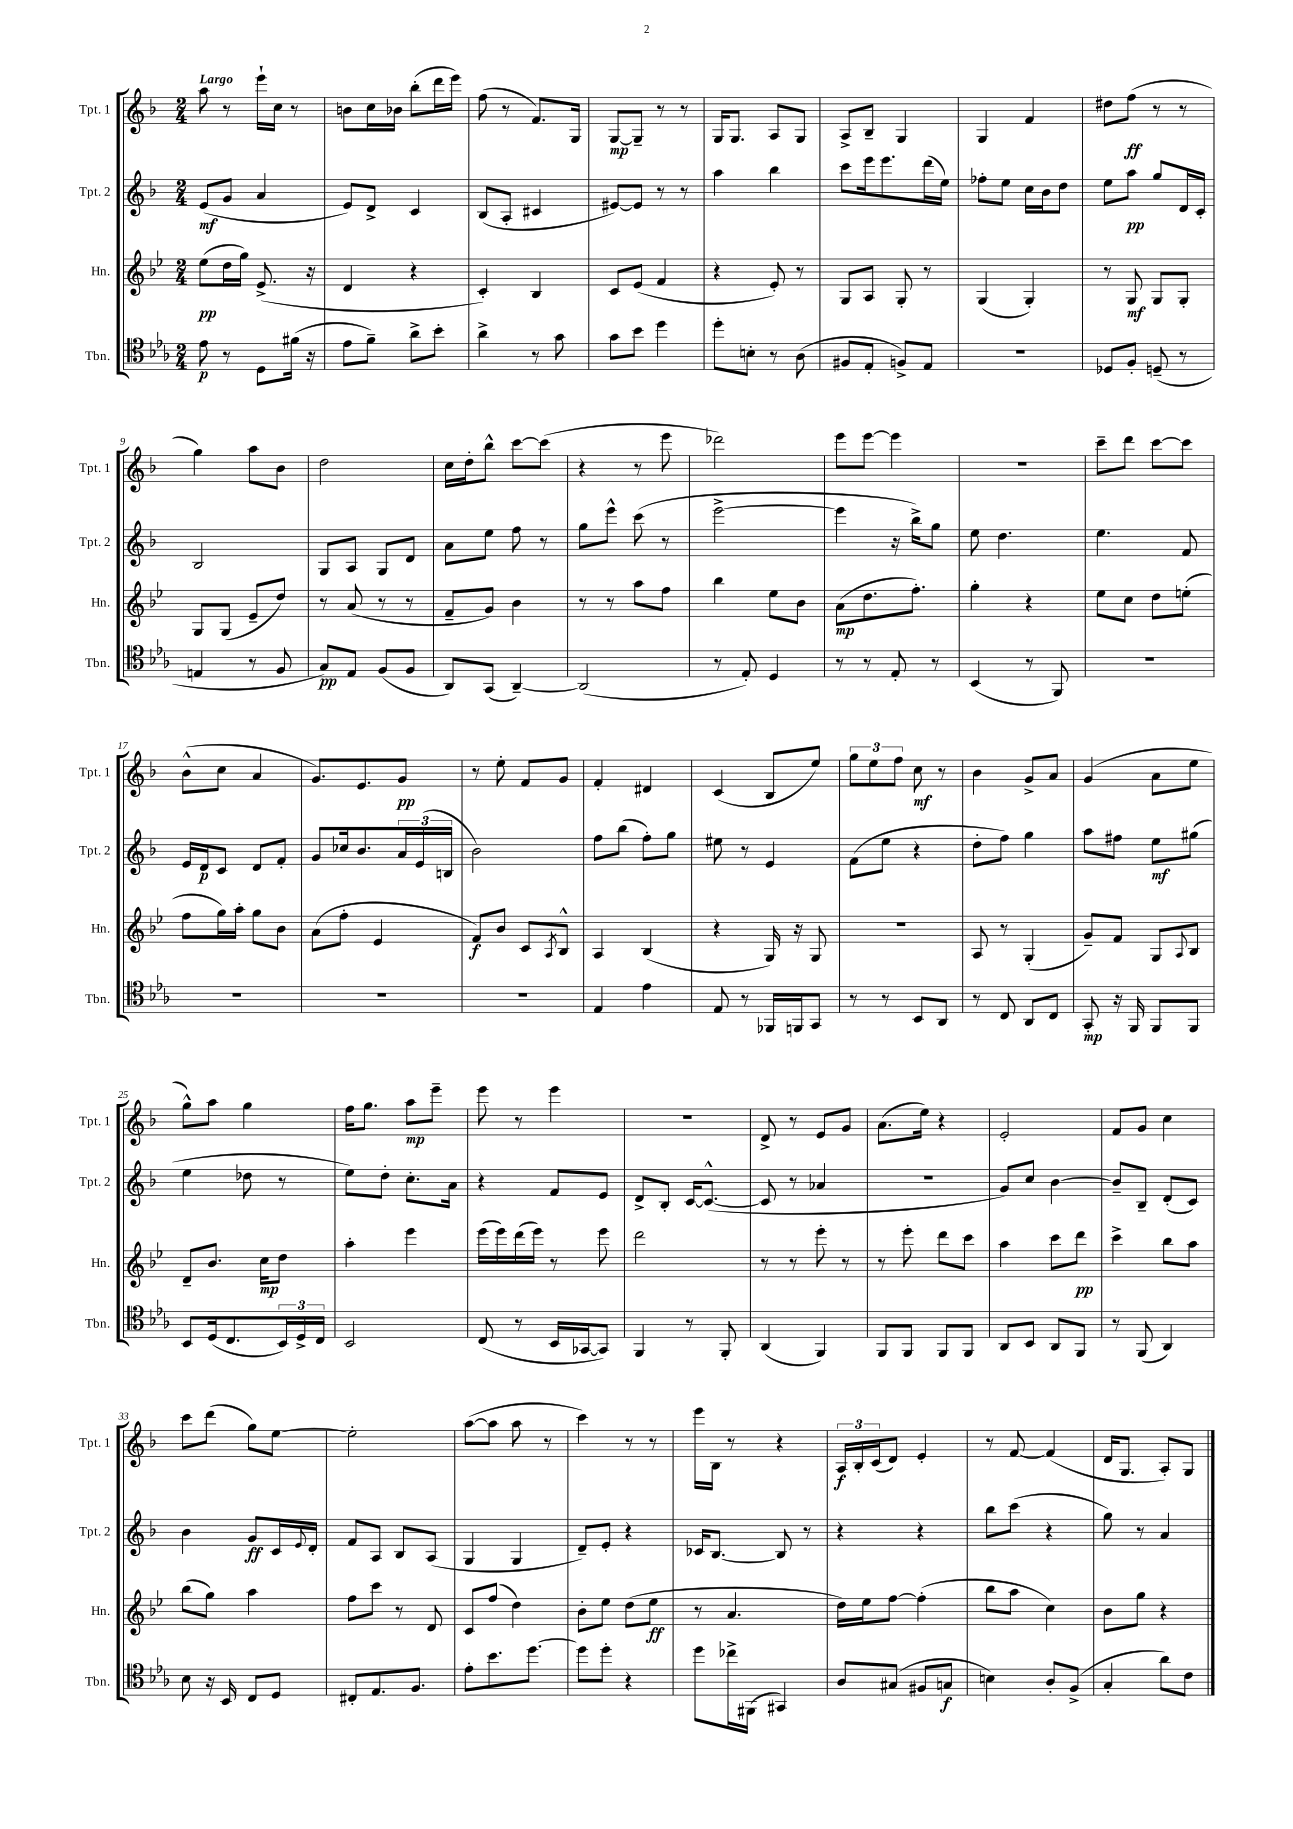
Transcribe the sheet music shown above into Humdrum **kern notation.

**kern	**dynam	**kern	**dynam	**kern	**dynam	**kern	**dynam
*part4	*part4	*part3	*part3	*part2	*part2	*part1	*part1
*staff4	*staff4	*staff3	*staff3	*staff2	*staff2	*staff1	*staff1
*I"Tbn.	*	*I"Hn.	*	*I"Tpt. 2	*	*I"Tpt. 1	*
*I'Tbn.	*	*I'Hn.	*	*I'Tpt. 2	*	*I'Tpt. 1	*
*clefC4	*	*clefG2	*	*clefG2	*	*clefG2	*
*k[b-e-a-]	*	*k[b-e-]	*	*k[b-]	*	*k[b-]	*
*M2/4	*	*M2/4	*	*M2/4	*	*M2/4	*
=1	=1	=1	=1	=1	=1	=1	=1
!	!	!	!	!	!	!LO:TX:a:B:t=Largo	!
8e-\	p	(8ee-\L	pp	(8e/L	mf	8aa\	.
8r	.	16dd\L	.	8g/J	.	8r	.
.	.	16gg\JJ)	.	.	.	.	.
8D\L	.	(8.e-^/	.	4a/	.	16eee`\LL	.
.	.	.	.	.	.	16cc\JJ	.
(16f#X\Jk	.	.	.	.	.	8r	.
16r	.	16r	.	.	.	.	.
=2	=2	=2	=2	=2	=2	=2	=2
8e-\L	.	4d/	.	8e/L)	.	8bn\L	.
8f~\J)	.	.	.	8d^/J	.	16cc\L	.
.	.	.	.	.	.	16b-X\JJ	.
8a-^\L	.	4r	.	4c/	.	(8bb-'\L	.
8b-'\J	.	.	.	.	.	16ddd\L	.
.	.	.	.	.	.	16eee\JJ)	.
=3	=3	=3	=3	=3	=3	=3	=3
4a-^\	.	4c'/)	.	(8B-/L	.	(8ff\	.
.	.	.	.	8A'/J	.	8r	.
8r	.	4B-/	.	4c#X/	.	8.f/L)	.
8g\	.	.	.	.	.	.	.
.	.	.	.	.	.	16G/Jk	.
=4	=4	=4	=4	=4	=4	=4	=4
8g\L	.	8c/L	.	[8e#X/L)	.	[8G/L	mp
8b-\J	.	(8e-/J	.	8e#/J]	.	8G~/J]	.
4dd\	.	4f/	.	8r	.	8r	.
.	.	.	.	8r	.	8r	.
=5	=5	=5	=5	=5	=5	=5	=5
8dd'\L	.	4r	.	4aa\	.	16G/KL	.
.	.	.	.	.	.	8.G/J	.
8Bn'\J	.	.	.	.	.	.	.
8r	.	8e-'/)	.	4bb-\	.	8A/L	.
(8A-\	.	8r	.	.	.	8G/J	.
=6	=6	=6	=6	=6	=6	=6	=6
8F#X/L	.	8G/L	.	8ccc\L	.	8A^/L	.
8E-'/J	.	8A/J	.	16eee\k	.	8B-~/J	.
.	.	.	.	8.eee\	.	.	.
8Fn^/L)	.	8G'/	.	.	.	4G/	.
8E-/J	.	8r	.	(16ddd\L	.	.	.
.	.	.	.	16ee\JJ)	.	.	.
=7	=7	=7	=7	=7	=7	=7	=7
2r	.	(4G/	.	8ff-X'\L	.	4G/	.
.	.	.	.	8ee\J	.	.	.
.	.	4G'/)	.	16cc\LL	.	4f/	.
.	.	.	.	16b-\J	.	.	.
.	.	.	.	8dd\J	.	.	.
=8	=8	=8	=8	=8	=8	=8	=8
8D-X/L	.	8r	.	8ee\L	.	8dd#X\L	.
8F'/J	.	8G/	mf	8aa\J	pp	(8ff\J	ff
(8Dn~/	.	8G/L	.	8gg/L	.	8r	.
8r	.	8G'/J	.	16d/L	.	8r	.
.	.	.	.	16c'/JJ	.	.	.
!!LO:LB:g=z
=9	=9	=9	=9	=9	=9	=9	=9
4En/	.	8G/L	.	2B-/	.	4gg\)	.
.	.	(8G/J	.	.	.	.	.
8r	.	8e-~/L	.	.	.	8aa\L	.
8F/	.	8dd/J)	.	.	.	8b-\J	.
=10	=10	=10	=10	=10	=10	=10	=10
8G/L)	pp	8r	.	8G/L	.	2dd\	.
8E-/J	.	(8a/	.	8A/J	.	.	.
(8F/L	.	8r	.	8G/L	.	.	.
8F/J	.	8r	.	8d/J	.	.	.
=11	=11	=11	=11	=11	=11	=11	=11
8AA-/L)	.	8f~/L	.	8a\L	.	16cc\LL	.
.	.	.	.	.	.	16dd'\J	.
(8GG/J	.	8g/J)	.	8ee\J	.	8bb-^^\J	.
[4AA-~/)	.	4b-\	.	8ff\	.	[8ccc\L	.
.	.	.	.	8r	.	(8ccc\J]	.
=12	=12	=12	=12	=12	=12	=12	=12
(2AA-/]	.	8r	.	8gg\L	.	4r	.
.	.	8r	.	8eee^^\J	.	.	.
.	.	8aa\L	.	(8ccc\	.	8r	.
.	.	8ff\J	.	8r	.	8eee\	.
=13	=13	=13	=13	=13	=13	=13	=13
8r	.	4bb-\	.	[2eee^\	.	2ddd-X\)	.
8E-'/)	.	.	.	.	.	.	.
4D/	.	8ee-\L	.	.	.	.	.
.	.	8b-\J	.	.	.	.	.
=14	=14	=14	=14	=14	=14	=14	=14
8r	.	(8a\L	mp	4eee\]	.	8eee\L	.
8r	.	8.dd\	.	.	.	[8eee\J	.
8E-'/	.	.	.	16r	.	4eee\]	.
.	.	8.ff'\J)	.	16bb-^\KL)	.	.	.
8r	.	.	.	8gg\J	.	.	.
=15	=15	=15	=15	=15	=15	=15	=15
(4BB-/	.	4gg'\	.	8ee\	.	2r	.
.	.	.	.	4.dd\	.	.	.
8r	.	4r	.	.	.	.	.
8FF/)	.	.	.	.	.	.	.
=16	=16	=16	=16	=16	=16	=16	=16
2r	.	8ee-\L	.	4.ee\	.	8ccc~\L	.
.	.	8cc\J	.	.	.	8ddd\J	.
.	.	8dd\L	.	.	.	[8ccc\L	.
.	.	(8een'\J	.	8f/	.	8ccc\J]	.
!!LO:LB:g=z
=17	=17	=17	=17	=17	=17	=17	=17
2r	.	8ff\L	.	16e/LL	.	(8b-^^\L	.
.	.	.	.	16d/J	p	.	.
.	.	16gg\L)	.	8c/J	.	8cc\J	.
.	.	16aa'\JJ	.	.	.	.	.
.	.	8gg\L	.	8d/L	.	4a/	.
.	.	8b-\J	.	8f'/J	.	.	.
=18	=18	=18	=18	=18	=18	=18	=18
2r	.	(8a\L	.	8g/L	.	8.g/L)	.
.	.	8ff'\J	.	16cc-X/k	.	.	.
.	.	.	.	8.b-/	.	8.e/	.
.	.	4e-/	.	.	.	.	.
.	.	.	.	24a/L	.	8g/J	pp
.	.	.	.	(24e/	.	.	.
.	.	.	.	24Bn/JJ	.	.	.
=19	=19	=19	=19	=19	=19	=19	=19
2r	.	8f/L)	f	2b-\)	.	8r	.
.	.	8b-/J	.	.	.	8ee'\	.
.	.	8c/L	.	.	.	8f/L	.
.	.	8qA/	.	.	.	.	.
.	.	8B-^^/J	.	.	.	8g/J	.
=20	=20	=20	=20	=20	=20	=20	=20
4E-/	.	4A/	.	8ff\L	.	4f'/	.
.	.	.	.	(8bb-\J	.	.	.
4e-\	.	(4B-/	.	8ff'\L)	.	4d#X/	.
.	.	.	.	8gg\J	.	.	.
=21	=21	=21	=21	=21	=21	=21	=21
8E-/	.	4r	.	8ee#X\	.	(4c/	.
8r	.	.	.	8r	.	.	.
16FF-X/LL	.	16G/)	.	4e/	.	8B-/L	.
16FFn/J	.	16r	.	.	.	.	.
8GG/J	.	8G/	.	.	.	8ee/J)	.
=22	=22	=22	=22	=22	=22	=22	=22
8r	.	2r	.	(8f\L	.	12gg\L	.
.	.	.	.	.	.	12ee\	.
8r	.	.	.	8ee\J	.	.	.
.	.	.	.	.	.	12ff\J	.
8BB-/L	.	.	.	4r	.	8cc\	mf
8AA-/J	.	.	.	.	.	8r	.
=23	=23	=23	=23	=23	=23	=23	=23
8r	.	8A/	.	8dd'\L	.	4b-\	.
8C/	.	8r	.	8ff\J)	.	.	.
8AA-/L	.	(4G'/	.	4gg\	.	8g^/L	.
8C/J	.	.	.	.	.	8a/J	.
=24	=24	=24	=24	=24	=24	=24	=24
8GG'/	mp	8g~/L)	.	8aa\L	.	(4g/	.
16r	.	8f/J	.	8ff#X\J	.	.	.
16FF/	.	.	.	.	.	.	.
8FF/L	.	8G/L	.	8ee\L	mf	8a\L	.
.	.	8qqA/	.	.	.	.	.
8FF/J	.	8B-/J	.	(8gg#X\J	.	8ee\J	.
!!LO:LB:g=z
=25	=25	=25	=25	=25	=25	=25	=25
8BB-/L	.	8d~/L	.	4ee\	.	8gg^^\L)	.
(16D/k	.	8.b-/J	.	.	.	8aa\J	.
8.C/	.	.	.	.	.	.	.
.	.	.	.	8dd-X\	.	4gg\	.
.	.	16cc\KL	mp	.	.	.	.
24BB-/L)	.	8dd\J	.	8r	.	.	.
24D^/	.	.	.	.	.	.	.
24C/JJ	.	.	.	.	.	.	.
=26	=26	=26	=26	=26	=26	=26	=26
2BB-/	.	4aa'\	.	8ee\L)	.	16ff\KL	.
.	.	.	.	.	.	8.gg\J	.
.	.	.	.	8dd'\J	.	.	.
.	.	4eee-\	.	8.cc'\L	.	8aa\L	mp
.	.	.	.	.	.	8eee~\J	.
.	.	.	.	16a\Jk	.	.	.
=27	=27	=27	=27	=27	=27	=27	=27
(8C/	.	(16eee-\LL	.	4r	.	8eee\	.
.	.	16eee-\)	.	.	.	.	.
8r	.	(16ddd\	.	.	.	8r	.
.	.	16eee-\JJ)	.	.	.	.	.
16BB-/LL	.	8r	.	8f/L	.	4eee\	.
[16GG-X/J	.	.	.	.	.	.	.
8GG-/J])	.	8eee-\	.	8e/J	.	.	.
=28	=28	=28	=28	=28	=28	=28	=28
4FF/	.	2ddd\	.	8d^/L	.	2r	.
.	.	.	.	8B-'/J	.	.	.
8r	.	.	.	[16c/KL	.	.	.
.	.	.	.	(8.c^^/J_	.	.	.
8FF'/	.	.	.	.	.	.	.
=29	=29	=29	=29	=29	=29	=29	=29
(4AA-/	.	8r	.	8c/]	.	8d^/	.
.	.	8r	.	8r	.	8r	.
4FF/)	.	8eee-'\	.	4a-X/	.	8e/L	.
.	.	8r	.	.	.	8g/J	.
=30	=30	=30	=30	=30	=30	=30	=30
8FF/L	.	8r	.	2r	.	(8.a\L	.
8FF/J	.	8eee-'\	.	.	.	.	.
.	.	.	.	.	.	16ee\Jk)	.
8FF/L	.	8ddd\L	.	.	.	4r	.
8FF/J	.	8ccc\J	.	.	.	.	.
=31	=31	=31	=31	=31	=31	=31	=31
8AA-/L	.	4aa\	.	8g/L)	.	2e'/	.
8BB-/J	.	.	.	8cc/J	.	.	.
8AA-/L	.	8ccc\L	.	[4b-\	.	.	.
8FF/J	.	8ddd\J	pp	.	.	.	.
=32	=32	=32	=32	=32	=32	=32	=32
8r	.	4ccc^\	.	8b-~/L]	.	8f/L	.
(8FF/	.	.	.	8B-~/J	.	8g/J	.
4AA-/)	.	8bb-\L	.	(8d'/L	.	4cc\	.
.	.	8aa\J	.	8c/J)	.	.	.
!!LO:LB:g=z
=33	=33	=33	=33	=33	=33	=33	=33
8B-\	.	(8bb-\L	.	4b-\	.	8ccc\L	.
16r	.	8gg\J)	.	.	.	(8ddd\J	.
16BB-/	.	.	.	.	.	.	.
8C/L	.	4aa\	.	8g/L	ff	8gg\L)	.
8D/J	.	.	.	16c/L	.	[8ee\J	.
.	.	.	.	8qqe/	.	.	.
.	.	.	.	16d'/JJ	.	.	.
=34	=34	=34	=34	=34	=34	=34	=34
8C#X'/L	.	8ff\L	.	8f/L	.	2ee'\]	.
8.E-/	.	8ccc\J	.	8A/J	.	.	.
.	.	8r	.	8B-/L	.	.	.
8.F/J	.	.	.	.	.	.	.
.	.	8d/	.	(8A/J	.	.	.
=35	=35	=35	=35	=35	=35	=35	=35
8e-'\L	.	8c/L	.	4G/	.	([8aa\L	.
8.b-\	.	(8ff/J	.	.	.	8aa\J]	.
.	.	4dd\)	.	4G/	.	8aa\	.
[8.dd\J	.	.	.	.	.	.	.
.	.	.	.	.	.	8r	.
=36	=36	=36	=36	=36	=36	=36	=36
8dd\L]	.	8b-'\L	.	8d~/L)	.	4ccc\)	.
8dd'\J	.	8ee-\J	.	8e'/J	.	.	.
4r	.	(8dd\L	.	4r	.	8r	.
.	.	8ee-\J	ff	.	.	8r	.
=37	=37	=37	=37	=37	=37	=37	=37
8dd\L	.	8r	.	16c-X/KL	.	16eee\LL	.
.	.	.	.	[8.B-/J	.	16B-\JJ	.
16cc-X^\L	.	4.a/	.	.	.	8r	.
(16FF#X\JJ	.	.	.	.	.	.	.
4GG#X/)	.	.	.	8B-/]	.	4r	.
.	.	.	.	8r	.	.	.
=38	=38	=38	=38	=38	=38	=38	=38
8A-/L	.	16dd\LL)	.	4r	.	24A/LL	f
.	.	.	.	.	.	24B-'/	.
.	.	16ee-\J	.	.	.	.	.
.	.	.	.	.	.	(24c/J	.
(8G#X/J	.	[8ff\J	.	.	.	8d/J)	.
8F#X/L	.	(4ff'\]	.	4r	.	4e'/	.
8Gn/J	f	.	.	.	.	.	.
=39	=39	=39	=39	=39	=39	=39	=39
4Bn\)	.	8bb-\L	.	8bb-\L	.	8r	.
.	.	8aa\J	.	(8ccc\J	.	[8f/	.
8A-'/L	.	4cc\)	.	4r	.	(4f/]	.
(8F^/J	.	.	.	.	.	.	.
=40	=40	=40	=40	=40	=40	=40	=40
4G'/	.	8b-\L	.	8gg\)	.	16d/KL	.
.	.	.	.	.	.	8.G/J	.
.	.	8gg\J	.	8r	.	.	.
8a-\L)	.	4r	.	4a/	.	8A'/L)	.
8c\J	.	.	.	.	.	8G/J	.
==	==	==	==	==	==	==	==
*-	*-	*-	*-	*-	*-	*-	*-
